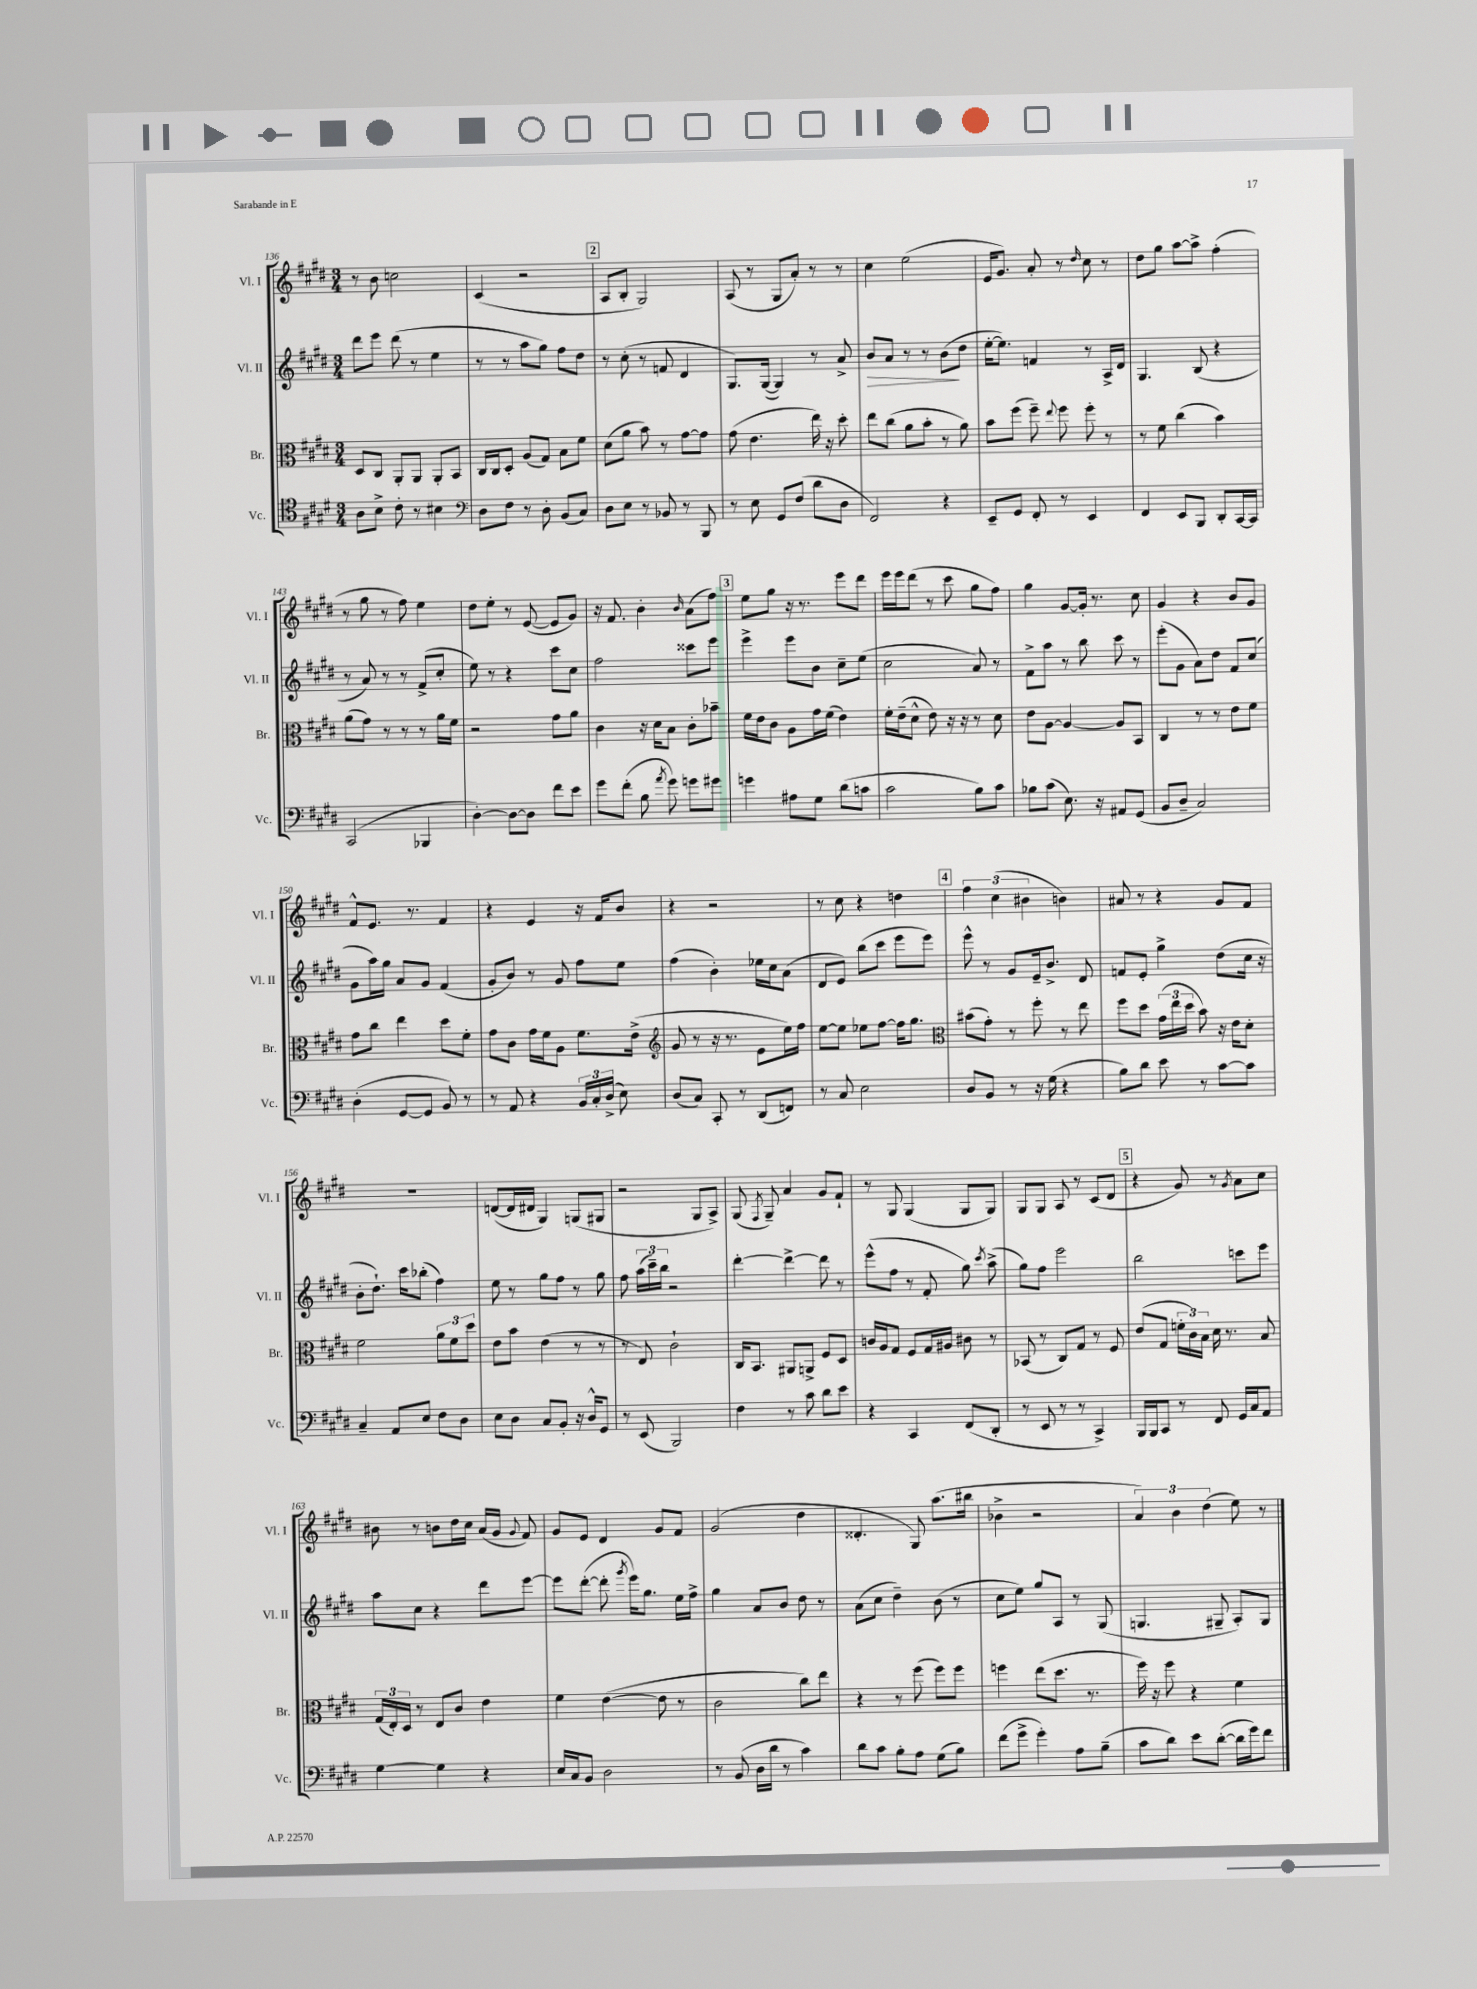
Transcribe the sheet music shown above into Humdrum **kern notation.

**kern	**kern	**kern	**dynam	**kern
*part4	*part3	*part2	*part2	*part1
*staff4	*staff3	*staff2	*staff2	*staff1
*I"Vc.	*I"Br.	*I"Vl. II	*	*I"Vl. I
*I'Vc.	*I'Br.	*I'Vl. II	*	*I'Vl. I
*clefC4	*clefC3	*clefG2	*	*clefG2
*k[f#c#g#d#]	*k[f#c#g#d#]	*k[f#c#g#d#]	*	*k[f#c#g#d#]
*M3/4	*M3/4	*M3/4	*	*M3/4
=136	=136	=136	=136	=136
8A\L	8D#/L	8ddd#\L	.	8r
8B^\J	8C#/J	8eee\J	.	8b\
8c#'\	8AA'/L	(8ddd#\	.	2ccn\
8r	8AA/J	8r	.	.
4B#X\	8AA'/L	4ee\	.	.
.	8BB/J	.	.	.
=137	=137	=137	=137	=137
*clefF4	*	*	*	*
8D#\L	16C#/LL	8r	.	(4c#/
.	16C#/J	.	.	.
8F#\J	8D#'/J	8r	.	.
8r	(8A/L	8aa\L	.	2r
8D#'\	8G#/J)	8gg#\J)	.	.
(8BB/L	8B\L	8ff#\L	.	.
8C#/J)	8f#\J	8dd#\J	.	.
!!LO:REH:place=s1:t=2
=138	=138	=138	=138	=138
8D#\L	(8d#\L	8r	.	8A/L
8E\J	8a\J	(8cc#'\	.	8B'/J
8r	8b\)	8r	.	2G#/)
8BB-X/	8r	8fn/	.	.
8r	[8g#\L	4d#/	.	.
8BBB/	8g#\J]	.	.	.
=139	=139	=139	=139	=139
8r	(8g#\	8.G#/L)	.	(8A/
8E\	4.e\	.	.	8r
.	.	([16G#/Jk	.	.
8GG#/L	.	4G#/])	.	8G#/L
(8F#/J	.	.	.	8a'/J)
8d#\L	16ee\)	8r	.	8r
.	16r	.	.	.
8D#\J	8dd#'\	8a^/	.	8r
=140	=140	=140	=140	=140
!	!	!	!LO:HP:b	!
2FF#/)	8ee\L	8b/L	>	4cc#\
.	(8cc#\J	8a/J	.	.
.	8a\L	8r	.	(2ee\
.	8b'\J	8r	.	.
4r	8r	(8b\L	.	.
.	8a\)	8dd#\J	]	.
=141	=141	=141	=141	=141
8EE~/L	8b\L	[16ee'\KL	.	16e/KL
.	.	8.ee\J])	.	8.g#/J)
8GG#/J	(8ff#\J	.	.	.
8FF#'/	8ff#~\)	4fn/	.	8a'/
.	8qqee/	.	.	.
8r	8ff#\	.	.	8r
.	.	.	.	16qqdd#/
4EE/	8ff#'\	8r	.	8cc#\
.	8r	16A^/LL	.	8r
.	.	16d#/JJ	.	.
=142	=142	=142	=142	=142
4FF#/	8r	4.G#/	.	8dd#\L
.	8f#\	.	.	8gg#\J
8EE/L	(4cc#\	.	.	[8aa\L
8BBB/J	.	(8B/	.	8aa^\J]
8DD#'/L	4b\)	4r	.	(4ff#'\
[16CC#/L	.	.	.	.
16CC#/JJ]	.	.	.	.
!!LO:LB:g=z
=143	=143	=143	=143	=143
(2CC#/	(8a\L	8r	.	8r
.	8g#\J)	8a/)	.	8gg#\
.	8r	8r	.	8r
.	8r	8r	.	8ff#\)
4BBB-X/	8r	(8f#^/L	.	4ee\
.	16a\LL	8cc#'/J	.	.
.	16f#\JJ	.	.	.
=144	=144	=144	=144	=144
[4D#'\)	2r	8ee\)	.	8dd#\L
.	.	8r	.	8ee'\J
8D#\L_	.	4r	.	8r
8D#\J]	.	.	.	([8e/
8f#\L	8g#\L	8ccc#\L	.	8e/L]
8e\J	8a\J	8cc#\J	.	8g#/J)
=145	=145	=145	=145	=145
8g#\L	4c#\	2ff#\	.	16r
.	.	.	.	8.f#/
(8f#'\J	.	.	.	.
8B\	16r	.	.	4b'\
.	16d#\KL	.	.	.
8qa/	.	.	.	.
8g#\)	8B\J	.	.	.
.	.	.	.	16qqb/
8gn\L	8c#'\L	8ccc##X\L	.	(8a\L
8g#X\J	8b-X~\J	8eee\J	.	8ff#\J)
!!LO:REH:place=s1:t=3
=146	=146	=146	=146	=146
4gn\	16f#\LL	4eee^\	.	8ee\L
.	16e\J	.	.	.
.	8c#\J	.	.	8gg#\J
8A#X\L	8A\L	8eee\L	.	16r
.	.	.	.	8.r
8G#\J	16g#\L	8b\J	.	.
.	(16f#\JJ	.	.	.
(8d#\L	4e\)	8cc#~\L	.	8eee\L
8cn\J	.	(8ee\J	.	8ddd#\J
=147	=147	=147	=147	=147
2c#\	16f#'\LL	2cc#\	.	16eee\LL
.	(16e~\J	.	.	16eee\J
.	8d#^^\J	.	.	(8ddd#\J
.	8e\)	.	.	8r
.	16r	.	.	8ccc#\
.	16r	.	.	.
8B\L)	8r	8a/)	.	8gg#\L
8c#\J	8d#\	8r	.	8ff#\J)
=148	=148	=148	=148	=148
8B-X\L	8e\L	8f#^\L	.	4gg#\
(8c#\J	[8A\J	8aa\J	.	.
8.E\)	4A/_	8r	.	[8g#/L
.	.	8bb\	.	16g#'/Jk]
16r	.	.	.	8.r
8AA#X/L	8A/L]	8ccc#\	.	.
(8GG#/J	8BB/J	8r	.	8cc#\
=149	=149	=149	=149	=149
8BB/L	4C#/	(8eee'\L	.	4g#/
8D#~/J	.	8g#\J	.	.
2C#/)	8r	8a\L)	.	4r
.	8r	8dd#\J	.	.
.	8e\L	8f#/L	.	8b/L
.	8f#\J	(8cc#/J	.	8g#/J
!!LO:LB:g=z
=150	=150	=150	=150	=150
(4D#'\	8g#\L	8g#\L	.	8f#^^/L
.	8cc#\J	16aa\L)	.	8.e/J
.	.	16gg#\JJ	.	.
[8GG#/L	4ee\	8a/L	.	.
.	.	.	.	8.r
8GG#/J]	.	8g#/J	.	.
8BB/)	8dd#\L	(4f#/	.	4f#/
8r	8f#'\J	.	.	.
=151	=151	=151	=151	=151
8r	8g#\L	8g#'/L	.	4r
8AA/	8c#\J	8b/J)	.	.
4r	16g#\LL	8r	.	4e/
.	16f#\J	.	.	.
.	8A\J	8g#/	.	.
24BB/LL	8.f#\L	8ff#\L	.	16r
24C#'/	.	.	.	.
.	.	.	.	16f#/KL
(24D#^/JJ	.	.	.	.
8E\)	.	8ee\J	.	8b/J
.	(16e^\Jk	.	.	.
=152	=152	=152	=152	=152
*	*clefG2	*	*	*
(8D#/L	8g#/	(4ff#\	.	4r
8C#/J)	8r	.	.	.
8CC#'/	16r	4b'\)	.	2r
.	8.r	.	.	.
8r	.	.	.	.
(8DD#/L	8e\L	16ee-X\LL	.	.
.	.	16cc#\J	.	.
8FFn/J)	16ee\L)	(8a\J	.	.
.	16ff#\JJ	.	.	.
=153	=153	=153	=153	=153
8r	[8ee\L	8d#/L	.	8r
8C#/	8ee\J]	8e/J)	.	8cc#\
2E\	8ee-X\L	(8bb\L	.	4r
.	[8ff#\J	8ccc#\J	.	.
.	16ff#\KL]	8eee\L	.	4ddn\
.	8.gg#\J	.	.	.
.	.	8eee\J)	.	.
!!LO:REH:place=s1:t=4
=154	=154	=154	=154	=154
*	*clefC3	*	*	*
8D#/L	(8b#X\L	8eee^^\	.	6ff#\
8BB/J	8g#'\J)	8r	.	.
.	.	.	.	(6cc#\
8r	8r	8g#/L	.	.
.	.	.	.	6b#X\
16r	8ff#'\	16e~/k	.	.
(16G#\	.	8.b^/J	.	.
4r	8r	.	.	4bn\)
.	8ee\	8d#/	.	.
=155	=155	=155	=155	=155
8B\L)	8ff#\L	8fn/L	.	8a#X/
8d#\J	8dd#\J	8e'/J	.	8r
8e\	(24g#\LL	4gg#^\	.	4r
.	24ee\	.	.	.
.	24dd#\JJ	.	.	.
8r	8b\)	.	.	.
[8c#\L	16r	(8dd#\L	.	8g#/L
.	16e\KL	.	.	.
8c#\J]	8d#'\J	16cc#\Jk	.	8f#/J
.	.	16r	.	.
!!LO:LB:g=z
=156	=156	=156	=156	=156
4C#~/	2f#\	8b'\L	.	2.r
.	.	8.dd#`\J)	.	.
8AA/L	.	.	.	.
.	.	16ccc#\KL	.	.
8E/J	.	(8bb-X'\J	.	.
8F#\L	12a\L	4ff#\)	.	.
.	12f#\	.	.	.
8D#\J	.	.	.	.
.	12dd#\J	.	.	.
=157	=157	=157	=157	=157
8E\L	8e\L	8ee\	.	([8dn/L
8D#\J	8b\J	8r	.	16d/L]
.	.	.	.	16d#X/JJ
8C#/L	(4e\	8gg#\L	.	4G#/)
8BB'/J	.	8ff#\J	.	.
16r	8r	8r	.	(8Gn/L
16D#^^/KL	.	.	.	.
8GG#/J	8r	8gg#\	.	8G#X/J
=158	=158	=158	=158	=158
8r	8r	8ff#\	.	2r
(8EE/	8E/)	(24aa\LL	.	.
.	.	24ccc#~\)	.	.
.	.	24bb\JJ	.	.
2BBB/)	2c#`\	2r	.	.
.	.	.	.	8G#/L
.	.	.	.	8A^/J)
=159	=159	=159	=159	=159
4F#\	16C#/KL	[4ddd#'\	.	(8G#/
.	8.BB/J	.	.	.
.	.	.	.	8qF#/
.	.	.	.	8G#~/)
8r	8AA#X/L	4ddd#^\_	.	4a/
8c#\	8AAn^/J	.	.	.
8d#\L	8F#/L	8ddd#\]	.	8g#/L
8e\J	8D#/J	8r	.	8f#`/J
=160	=160	=160	=160	=160
4r	16cn/LL	(8eee^^\L	.	8r
.	16A/J	.	.	.
.	8G#/J	8ff#\J	.	8G#/
4CC#/	8F#/L	8r	.	(4G#/
.	16G#/L	8f#'/	.	.
.	16A#X/JJ	.	.	.
(8FF#/L	8c#X\	8gg#\)	.	8G#/L
.	.	8qccc#/	.	.
8DD#'/J	8r	(8aa^\	.	8G#/J)
=161	=161	=161	=161	=161
8r	(8BB-X/	8gg#\L)	.	8G#/L
8EE/	8r	8ff#\J	.	8G#/J
8r	8C#/L)	2eee\	.	8A/
8r	8G#/J	.	.	8r
4CC#^/)	8r	.	.	(8c#/L
.	8F#/	.	.	8d#/J
!!LO:REH:place=s1:t=5
=162	=162	=162	=162	=162
16BBB/LL	(8e/L	2bb\	.	4r
16BBB/J	.	.	.	.
8CC#/J	8G#/J	.	.	.
8r	24fn'\LL	.	.	8g#/)
.	24c#\)	.	.	.
.	24B\JJ	.	.	.
8FF#/	16d#\	.	.	8r
.	8.r	.	.	.
.	.	.	.	8qg#/
16GG#/LL	.	8cccn\L	.	8a\L
16C#/J	.	.	.	.
8AA/J	8B/	8eee\J	.	8cc#\J
!!LO:LB:g=z
=163	=163	=163	=163	=163
[4G#\	(24G#/LL	8aa\L	.	8b#X\
.	24E'/)	.	.	.
.	24D#/JJ	.	.	.
.	8r	8cc#\J	.	8r
4G#\]	8E/L	4r	.	8bn\L
.	8c#/J	.	.	16dd#\L
.	.	.	.	16cc#\JJ
4r	4e\	8ddd#\L	.	(16a/LL
.	.	.	.	16g#/JJ
.	.	.	.	8qqg#/
.	.	[8eee\J	.	8f#/)
=164	=164	=164	=164	=164
16E/LL	4f#\	8eee\L]	.	8g#/L
16C#/J	.	.	.	.
8BB/J	.	([8ddd#'\J	.	8e/J
2D#\	([4e\	8ddd#'\]	.	4d#/
.	.	8qggg#/	.	.
.	.	16eee\KL)	.	.
.	.	8.gg#\J	.	.
.	8e\]	.	.	8g#/L
.	8r	16ee\LL	.	8f#/J
.	.	16ff#^\JJ	.	.
=165	=165	=165	=165	=165
8r	2c#\	4gg#\	.	(2g#/
(8BB/	.	.	.	.
16D#\LL	.	8a/L	.	.
16d#\JJ	.	.	.	.
8r	.	8b/J	.	.
4c#\)	8cc#\L)	8dd#\	.	4dd#\
.	8ee\J	8r	.	.
=166	=166	=166	=166	=166
8d#\L	4r	(8a\L	.	4.d##X'/
8c#\J	.	8cc#\J	.	.
8B'\L	8r	4dd#~\)	.	.
8A\J	(8ff#\	.	.	8G#/)
(8G#\L	8ff#\L)	(8b\	.	(8.aa\L
8B\J)	8ff#\J	8r	.	.
.	.	.	.	16bb#X\Jk
=167	=167	=167	=167	=167
(8f#\L	4ffn\	8cc#\L	.	4b-X^\
8g#^\J	.	8ee\J)	.	.
4g#'\)	(8ee\L	8gg#/L	.	2r
.	8.dd#\J	8A/J	.	.
8A\L	.	8r	.	.
.	8.r	.	.	.
(8B~\J	.	(8G#/	.	.
=168	=168	=168	=168	=168
8c#\L	16ff#\)	4.Gn/	.	6a/)
.	16r	.	.	.
8d#\J)	8ff#\	.	.	.
.	.	.	.	6b\
8e\L	4r	.	.	.
.	.	.	.	(6dd#\
([8d#'\J	.	8G#X~/	.	.
16d#\LL]	4f#\	8A'/L)	.	8ee\)
16g#\J)	.	.	.	.
8f#\J	.	8G#/J	.	8r
==	==	==	==	==
*-	*-	*-	*-	*-
